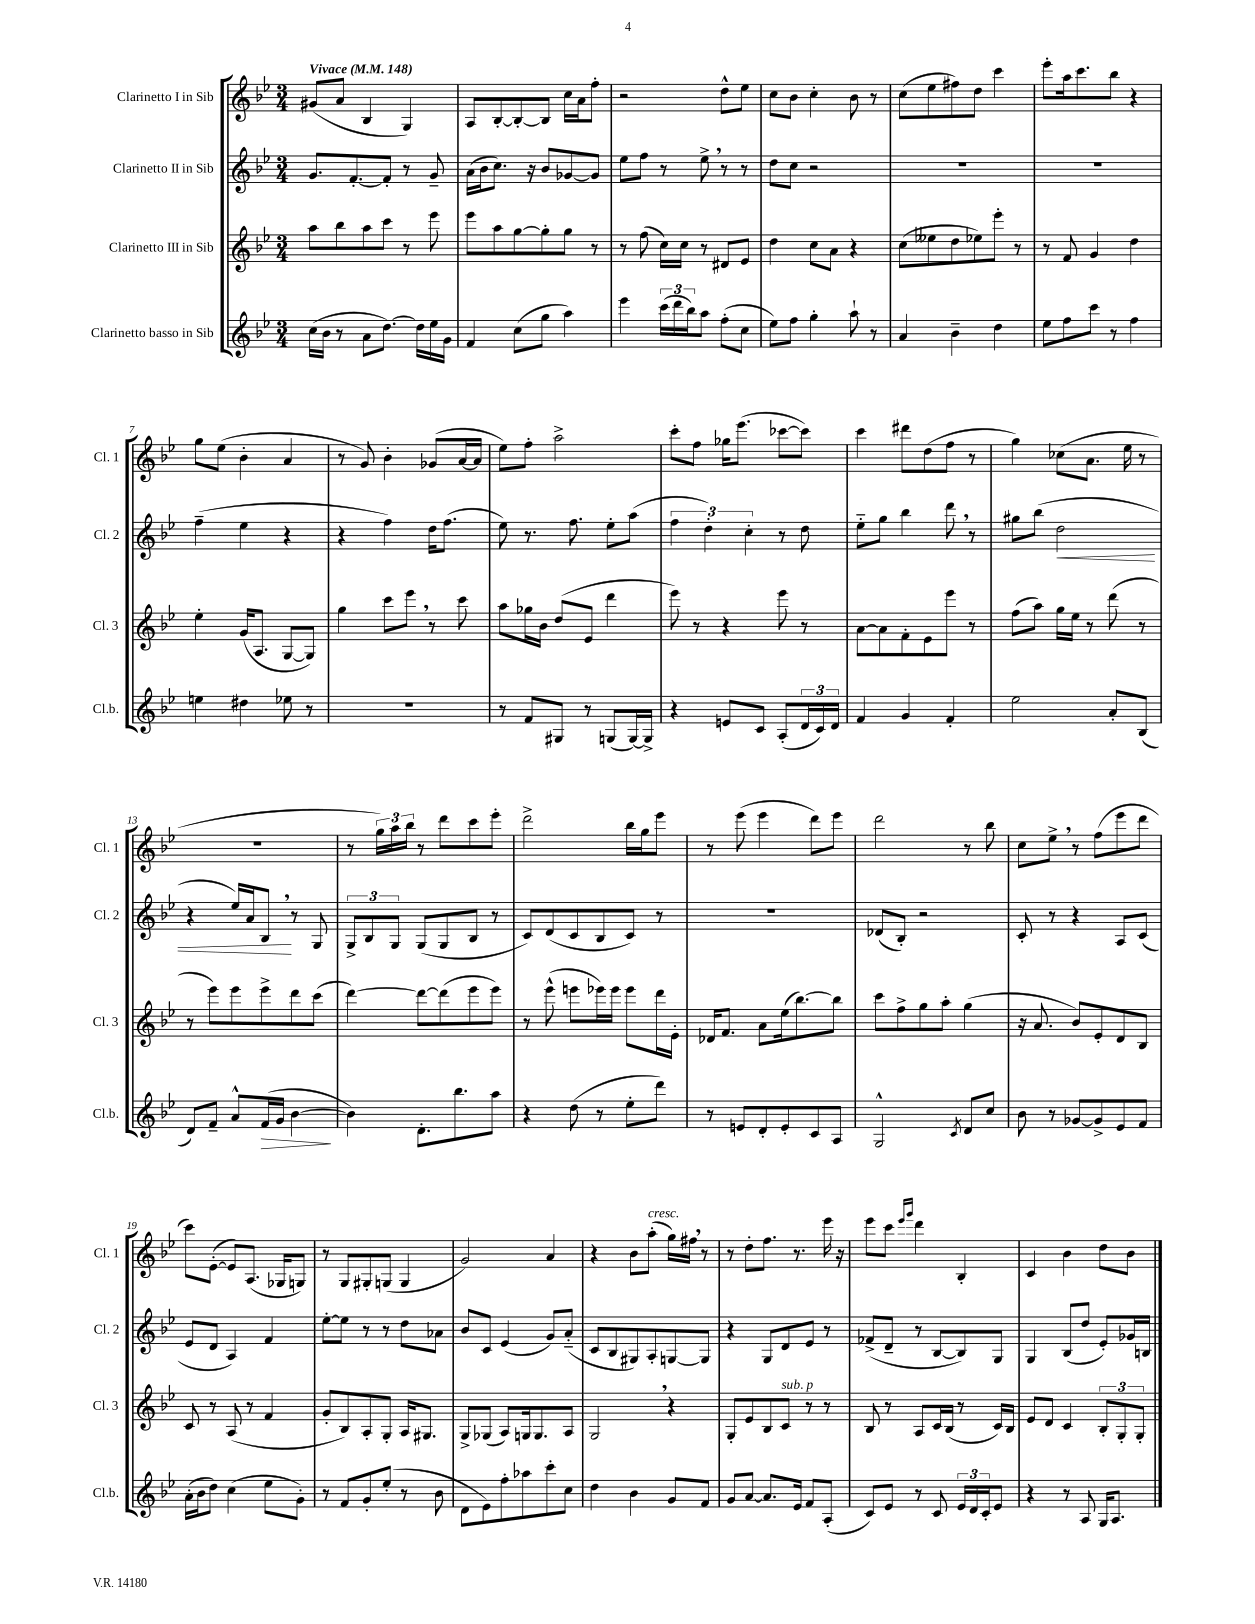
<<
\new StaffGroup <<
\new Staff = "s0" \with { instrumentName = "Clarinetto I in Sib" shortInstrumentName = "Cl. 1" } {
    \clef treble \key bes \major \numericTimeSignature \time 3/4 \tempo "Vivace" 4 = 148
    gis'8( a'8 bes4 g4) |
    a8 bes8~-. bes8~-. bes8 c''16 a'16 f''8-. |
    r2 d''8-^ ees''8 |
    c''8 bes'8 c''4-. bes'8 r8 |
    c''8( ees''8 fis''8) d''8 c'''4 |
    ees'''8-. a''16 c'''8. bes''8 r4 |
    g''8 ees''8( bes'4-. a'4 |
    r8 g'8) bes'4-. ges'8( a'16~ a'16 |
    ees''8) f''8-. a''2-> |
    c'''8-. f''8 ges''16 ees'''8.( ces'''8~ ces'''8) |
    c'''4 dis'''8 d''8( f''8 r8 |
    g''4) ces''8( a'8. ees''16 r8 |
    R2. |
    r8 \tuplet 3/2 { g''16) a''16 bes''16 } r8 d'''8 c'''8 ees'''8-. |
    d'''2-> bes''16 g''16 ees'''8 |
    r8 ees'''8( ees'''4 d'''8) ees'''8 |
    d'''2 r8 bes''8 |
    c''8 ees''8-> \breathe r8 f''8( ees'''8 d'''8 |
    c'''8) ees'8~-.( ees'8) a8.( ges16 g8) |
    r8 g8 gis8-. g8( g4 |
    g'2) a'4 |
    r4 bes'8 a''8-.^\markup { \italic "cresc." }( g''16) fis''16 \breathe r8 |
    r8 d''8-. f''8. r8. ees'''16 r16 |
    ees'''8 c'''8 \grace { ees'''16 g'''16 } d'''4 bes4-. |
    c'4 bes'4 d''8 bes'8 \bar "|." |
}
\new Staff = "s1" \with { instrumentName = "Clarinetto II in Sib" shortInstrumentName = "Cl. 2" } {
    \clef treble \key bes \major \numericTimeSignature \time 3/4
    g'8. f'8.~-. f'8-. r8 g'8-- |
    a'16( bes'16 c''8.) r16 bes'8 ges'8~ ges'8 |
    ees''8 f''8 r8 ees''8-> \breathe r8 r8 |
    d''8 c''8 r2 |
    R2. |
    R2. |
    f''4--( ees''4 r4 |
    r4 f''4) d''16 f''8.( |
    ees''8) r8. f''8. ees''8-. a''8( |
    \tuplet 3/2 { f''4 d''4-.) c''4-. } r8 d''8 |
    ees''8-_ g''8 bes''4 d'''8 \breathe r8 |
    gis''8 bes''8( d''2\< |
    r4 ees''16) a'16 bes8\! \breathe r8 g8 |
    \tuplet 3/2 { g8-> bes8 g8 } g8( g8 bes8 r8 |
    c'8) d'8( c'8 bes8 c'8) r8 |
    R2. |
    des'8( bes8-.) r2 |
    c'8-. r8 r4 a8 c'8( |
    ees'8 d'8 a4) f'4 |
    ees''8~-. ees''8 r8 r8 d''8 aes'8 |
    bes'8 c'8 ees'4( g'8) a'8-_( |
    c'8 bes8 gis8) a8-. g8~ g8 |
    r4 g8 d'8 ees'8 r8 |
    fes'8->( d'8-- r8 bes8~ bes8) g8 |
    g4 bes8( d''8 ees'8-.) ges'16 b16 \bar "|." |
}
\new Staff = "s2" \with { instrumentName = "Clarinetto III in Sib" shortInstrumentName = "Cl. 3" } {
    \clef treble \key bes \major \numericTimeSignature \time 3/4
    a''8 bes''8 a''8 c'''8 r8 ees'''8 |
    ees'''8 a''8 g''8~ g''8-. g''8 r8 |
    r8 f''8( c''16) c''16 r8 dis'8 ees'8 |
    d''4 c''8 a'8 r4 |
    c''8( eeses''8 d''8 ees''8) ees'''8-. r8 |
    r8 f'8 g'4 d''4 |
    ees''4-. g'16( a8. g8~ g8) |
    g''4 c'''8 ees'''8 \breathe r8 c'''8 |
    a''8 ges''16 bes'16 d''8( ees'8 d'''4 |
    ees'''8) r8 r4 ees'''8 r8 |
    a'8~ a'8 f'8-. ees'8 ees'''8 r8 |
    f''8( a''8) g''16 ees''16 r8 d'''8( r8 |
    r8 ees'''8) ees'''8 ees'''8-> d'''8 c'''8( |
    d'''4~) d'''8~ d'''8( ees'''8 ees'''8) |
    r8 ees'''8-^( e'''8 ees'''16) ees'''16 ees'''8 d'''16 ees'16-. |
    des'16 f'8. a'8 ees''16( bes''8.~) bes''8 |
    c'''8 f''8-> g''8 a''8-. g''4( |
    r16 a'8. bes'8) ees'8-. d'8 bes8 |
    c'8 r8 a8( r8 f'4 |
    g'8-. bes8) a8-. g8-. a16 gis8. |
    g8-> ges8( a8) g16 g8. a8 |
    g2 \breathe r4 |
    g8-. ees'8 bes8 c'8^\markup { \italic "sub. p" } r8 r8 |
    bes8 r8 a8 c'16 bes16( r8 c'16) bes16 |
    ees'8 d'8 c'4 \tuplet 3/2 { bes8-. g8-. g8-. } \bar "|." |
}
\new Staff = "s3" \with { instrumentName = "Clarinetto basso in Sib" shortInstrumentName = "Cl.b." } {
    \clef treble \key bes \major \numericTimeSignature \time 3/4
    c''16( bes'16 r8 a'8 d''8.~) d''16 ees''16 g'16 |
    f'4 c''8( g''8 a''4) |
    ees'''4 \tuplet 3/2 { c'''16( d'''16 bes''16) } a''8 f''8-.( c''8 |
    ees''8) f''8 g''4-. a''8-! r8 |
    a'4 bes'4-- d''4 |
    ees''8 f''8 c'''8 r8 f''4 |
    e''4 dis''4 ees''8 r8 |
    R2. |
    r8 f'8 gis8 r8 g8( g16~) g16-> |
    r4 e'8 c'8 a8-.( \tuplet 3/2 { d'16 c'16) d'16 } |
    f'4 g'4 f'4-. |
    ees''2 a'8-. bes8( |
    d'8) f'8-- a'8-^ f'16\>( g'16 bes'4~\! |
    bes'4) d'8.-. bes''8. a''8 |
    r4 d''8( r8 ees''8-. d'''8) |
    r8 e'8 d'8-. e'8-. c'8 a8 |
    g2-^ \acciaccatura { c'8 } d'8 c''8 |
    bes'8 r8 ges'8~ ges'8-> ees'8 f'8 |
    a'16-.( bes'16 d''8) c''4( ees''8 g'8-.) |
    r8 f'8 g'8-. ees''8-.( r8 bes'8 |
    d'8 ees'8) f''8-. aes''8 c'''8-. c''8 |
    d''4 bes'4 g'8 f'8 |
    g'8 a'8~ a'8. ees'16 f'8 a8-.( |
    c'8) ees'8 r8 c'8 \tuplet 3/2 { ees'16 d'16 c'16-. } ees'8 |
    r4 r8 a8 g16 a8. \bar "|." |
}
>>
>>
